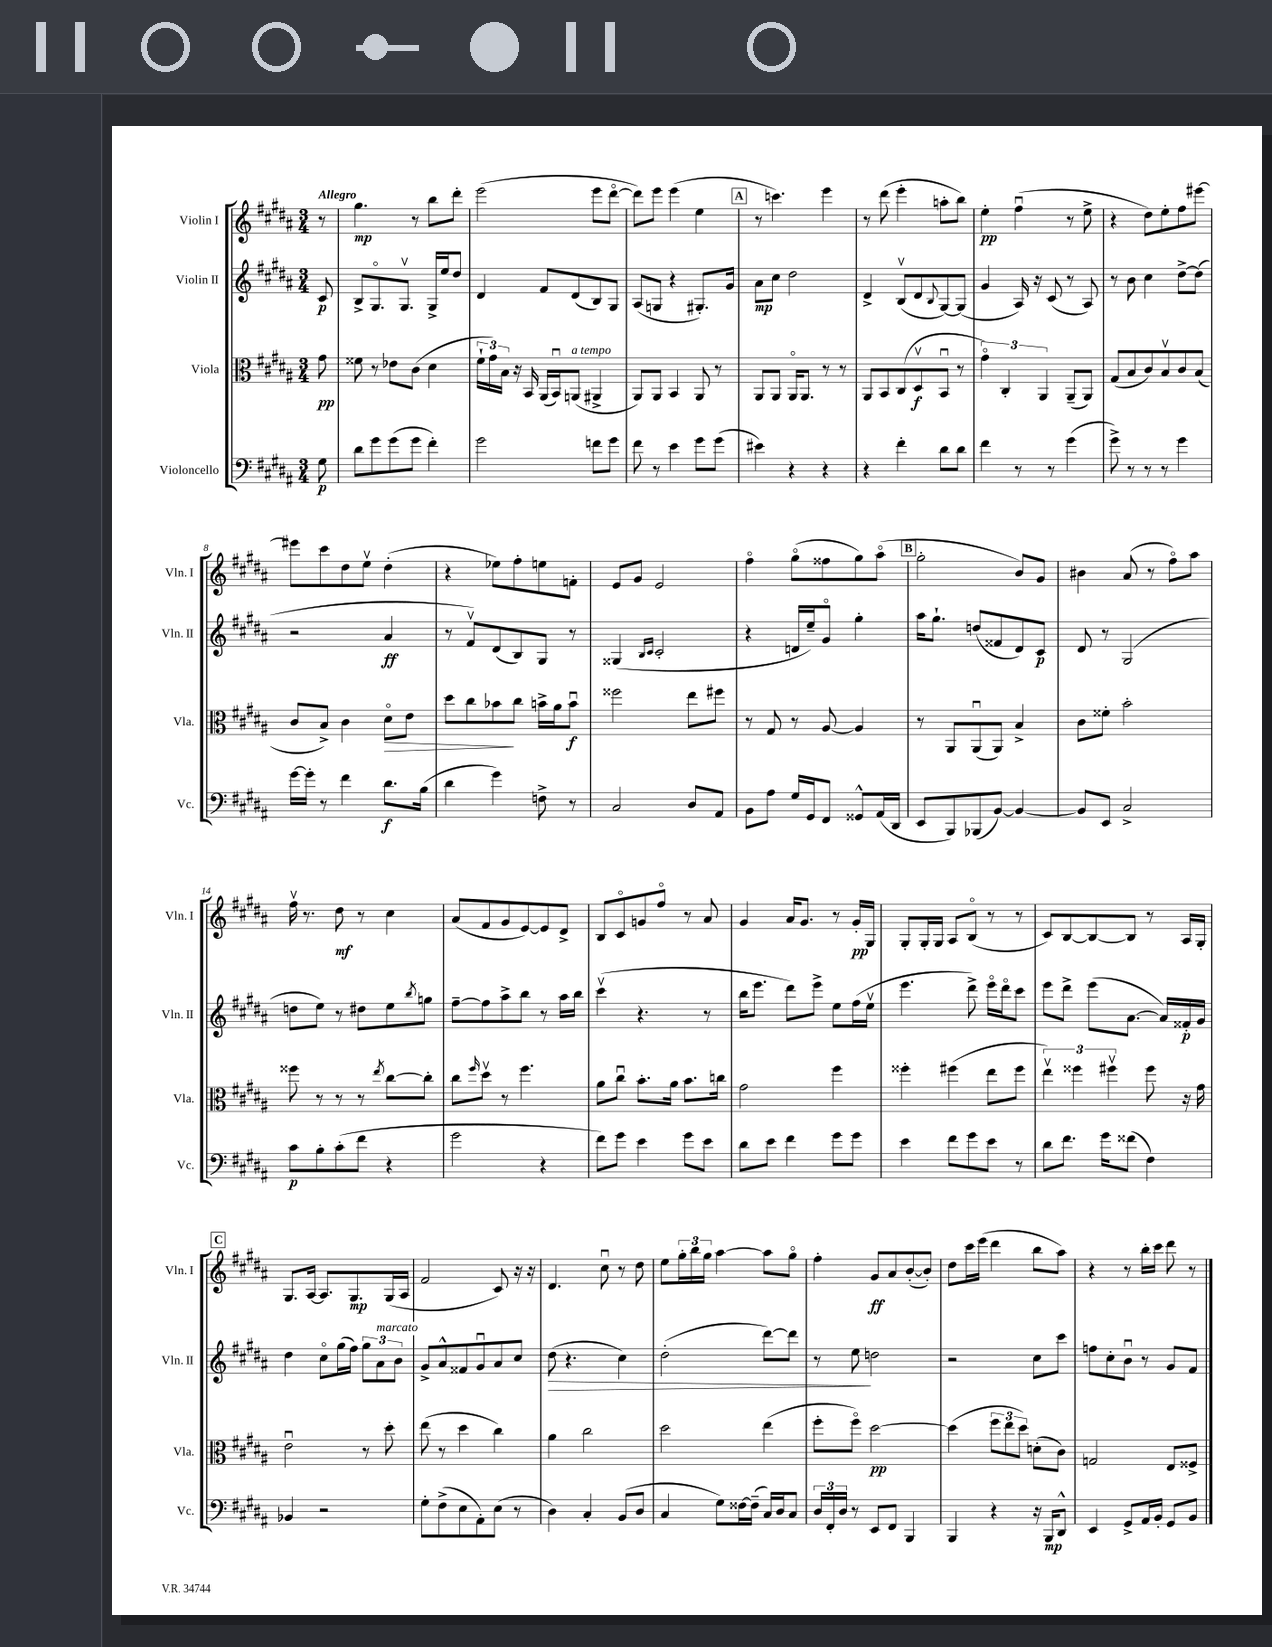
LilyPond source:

<<
\new StaffGroup <<
\new Staff = "s0" \with { instrumentName = "Violin I" shortInstrumentName = "Vln. I" } {
    \clef treble \key b \major \numericTimeSignature \time 3/4 \partial 8 \tempo "Allegro"
    r8 |
    gis''4.\mp r8 b''8 dis'''8-. |
    e'''2( e'''8 dis'''8~\flageolet |
    dis'''8) e'''8 e'''4( e''4 |
    \mark \markup { \box "A" } r8 c'''4.) e'''4 |
    r8 dis'''8( e'''4-. a''8-. b''8) |
    e''4-.\pp fis''4\downbow( r8 e''8-> |
    r4 dis''8) e''8-. fis''8 eis'''8~ |
    eis'''8 cis'''8 dis''8 e''8\upbow dis''4-.( |
    r4 ees''8) fis''8-. e''8 f'8-. |
    e'8 gis'8 e'2 |
    fis''4\flageolet gis''8\flageolet( fisis''8 gis''8) ais''8\flageolet( |
    \mark \markup { \box "B" } gis''2-. b'8) gis'8 |
    bis'4 ais'8( r8 fis''8\flageolet) ais''8 |
    fis''16\upbow r8. dis''8\mf r8 cis''4 |
    ais'8( fis'8 gis'8 e'8~) e'8 dis'8-> |
    b8 cis'8\flageolet g'8 fis''8\flageolet r8 ais'8 |
    gis'4 ais'16 gis'8. r8 gis'16-.\pp gis16 |
    gis8-. gis16-. gis16 ais8 b8\flageolet( r8 r8 |
    cis'8) b8~ b8~ b8 r8 ais16 gis16-. |
    \mark \markup { \box "C" } gis8. ais16~ ais8. gis8.\mp gis16( ais16 |
    fis'2 cis'8) r16 r16 |
    dis'4. cis''8\downbow r8 dis''8 |
    e''8 \tuplet 3/2 { gis''16-. b''16 gis''16 } ais''4~ ais''8 gis''8\flageolet |
    fis''4-. gis'8\ff ais'8 b'8~-.( b'8-.) |
    dis''8 cis'''16 e'''16( dis'''4 b''8 ais''8) |
    r4 r8 b''16-. cis'''16 dis'''8 r8 \bar "|." |
}
\new Staff = "s1" \with { instrumentName = "Violin II" shortInstrumentName = "Vln. II" } {
    \clef treble \key b \major \numericTimeSignature \time 3/4 \partial 8
    cis'8\p |
    b8-> gis8.\flageolet gis8.\upbow gis16-> e''16 dis''8 |
    dis'4 fis'8 dis'8( b8) gis8 |
    ais8( g8 r4 gis8.-.) gis'16 |
    \mark \markup { \box "A" } ais'8\mp cis''8 dis''2 |
    dis'4-> b8\upbow( dis'8 \appoggiatura { b8 } gis8~) gis8( |
    gis'4 ais16) r16 cis'8( r8 ais8) |
    r8 b'8 cis''4 dis''8~-> dis''8( |
    r2 ais'4\ff |
    r8 fis'8\upbow) dis'8( b8) gis8 r8 |
    gisis4( \grace { b16 cis'16 } cis'2-. |
    r4 d'16 e''16--) gis'8\flageolet gis''4-. |
    \mark \markup { \box "B" } ais''16 gis''8.-! d''8( fisis'8 dis'8) cis'8\p |
    dis'8 r8 gis2( |
    d''8 e''8) r8 dis''8 e''8 \acciaccatura { b''8 } g''8 |
    fis''8~-- fis''8 ais''8-> b''8 r8 ais''16 b''16 |
    cis'''4\upbow( r4. r8 |
    b''16 e'''8. dis'''8) e'''8-> e''8 fis''16( e''16\upbow |
    e'''4. dis'''8->) e'''16\flageolet dis'''16\flageolet cis'''8 |
    e'''8 dis'''8-> e'''8( ais'8.~ ais'16) fisis'16-.\p gis'16 |
    \mark \markup { \box "C" } dis''4 cis''8\flageolet gis''16( fis''16) \tuplet 3/2 { gis''8 ais'8^\markup { \italic "marcato" } b'8 } |
    gis'8-> ais'8-^ fisis'8 gis'8\downbow ais'8 cis''8 |
    dis''8\>( r4. cis''4) |
    dis''2-.( dis'''8~) dis'''8 |
    r8 e''8\! d''2 |
    r2 cis''8 cis'''8 |
    f''8 cis''8-. b'8\downbow r8 gis'8 fis'8 \bar "|." |
}
\new Staff = "s2" \with { instrumentName = "Viola" shortInstrumentName = "Vla." } {
    \clef alto \key b \major \numericTimeSignature \time 3/4 \partial 8
    gis'8\pp |
    fisis'8 r8 ees'8 cis'8( dis'4 |
    \tuplet 3/2 { fis'16-! gis'16) b16 } r16 b,16 ais,16( b,16\downbow) a,8^\markup { \italic "a tempo" }( ais,4-> |
    ais,8) ais,8 b,4 ais,8 r8 |
    \mark \markup { \box "A" } ais,8 ais,8 ais,16\flageolet ais,8. r8 r8 |
    ais,8 b,8 cis8( dis8\upbow\f b,8\downbow r8 |
    \tuplet 3/2 { gis'4\flageolet) cis4-. ais,4 } ais,8--( ais,8) |
    gis8( b8 cis'8) b8\upbow cis'8 b8( |
    cis'8 b8->) cis'4 dis'8\flageolet\> e'8 |
    dis''8 cis''8 bes'8\! cis''8 b'16-> ais'16 b'8\downbow\f |
    fisis''2 e''8 fis''8 |
    r8 gis8 r8 ais8~ ais4 |
    \mark \markup { \box "B" } r8 ais,8 ais,8\downbow( ais,8) b4-> |
    cis'8 fisis'8-. b'2-. |
    fisis''8 r8 r8 r8 \acciaccatura { e''8 } cis''8~ cis''8-. |
    cis''8 \grace { fis''16 } dis''8\upbow r8 fis''4. |
    ais'8 cis''8\downbow b'8.-. ais'16 b'8. c''16 |
    gis'2 fis''4 |
    fisis''4-. fis''4( e''8 fis''8 |
    \tuplet 3/2 { e''4\upbow) fisis''4 fis''4\upbow } fis''8 r16 gis'16 |
    \mark \markup { \box "C" } e'2\downbow r8 dis''8-. |
    e''8( r8 dis''4 cis''4) |
    ais'4 cis''2 |
    dis''2 e''4( |
    fis''8-. fis''8\flageolet) dis''2~\pp |
    dis''4( \tuplet 3/2 { fis''8 e''8 dis''8) } d'8-.( cis'8) |
    g2 e8 fisis8-> \bar "|." |
}
\new Staff = "s3" \with { instrumentName = "Violoncello" shortInstrumentName = "Vc." } {
    \clef bass \key b \major \numericTimeSignature \time 3/4 \partial 8
    gis8\p |
    dis'8 gis'8 gis'8( gis'8 fis'4-.) |
    gis'2 f'8 gis'8 |
    fis'8 r8 e'4 gis'8 gis'8( |
    \mark \markup { \box "A" } eis'4) r4 r4 |
    r4 fis'4-. dis'8 dis'8 |
    fis'4 r8 r8 gis'4( |
    gis'8->) r8 r8 r8 gis'4 |
    gis'16~ gis'16-. r8 fis'4 dis'8.\f b16( |
    dis'4 gis'4) f8-> r8 |
    cis2 dis8 ais,8 |
    b,8 ais8 gis16 gis,16 fis,8 gisis,8-^ ais,16( dis,16 |
    \mark \markup { \box "B" } e,8 b,,8) bes,,8( b,8~) b,4~ |
    b,8 e,8 cis2-> |
    cis'8\p b8-. cis'8-.( fis'8 r4 |
    gis'2 r4 |
    fis'8) gis'8 e'4 gis'8 e'8 |
    dis'8 e'8 fis'4 gis'8 gis'8 |
    e'4 fis'8 gis'8 e'8 r8 |
    dis'8 fis'8. gis'16 fisis'8( fis4) |
    \mark \markup { \box "C" } bes,4 r2 |
    gis8-. fis8->( e8 ais,8-.) e8( r8 |
    dis4) cis4-. b,8( dis8 |
    cis4 gis8) fisis16~ fisis16--( cis16) dis16 cis8 |
    \tuplet 3/2 { dis16 fis,16-. dis16 } r8 e,8 fis,8 b,,4 |
    b,,4 r4 r16 b,,16\mp dis,8-^ |
    e,4 gis,8-> ais,16 b,16-. gis,8 b,8 \bar "|." |
}
>>
>>
